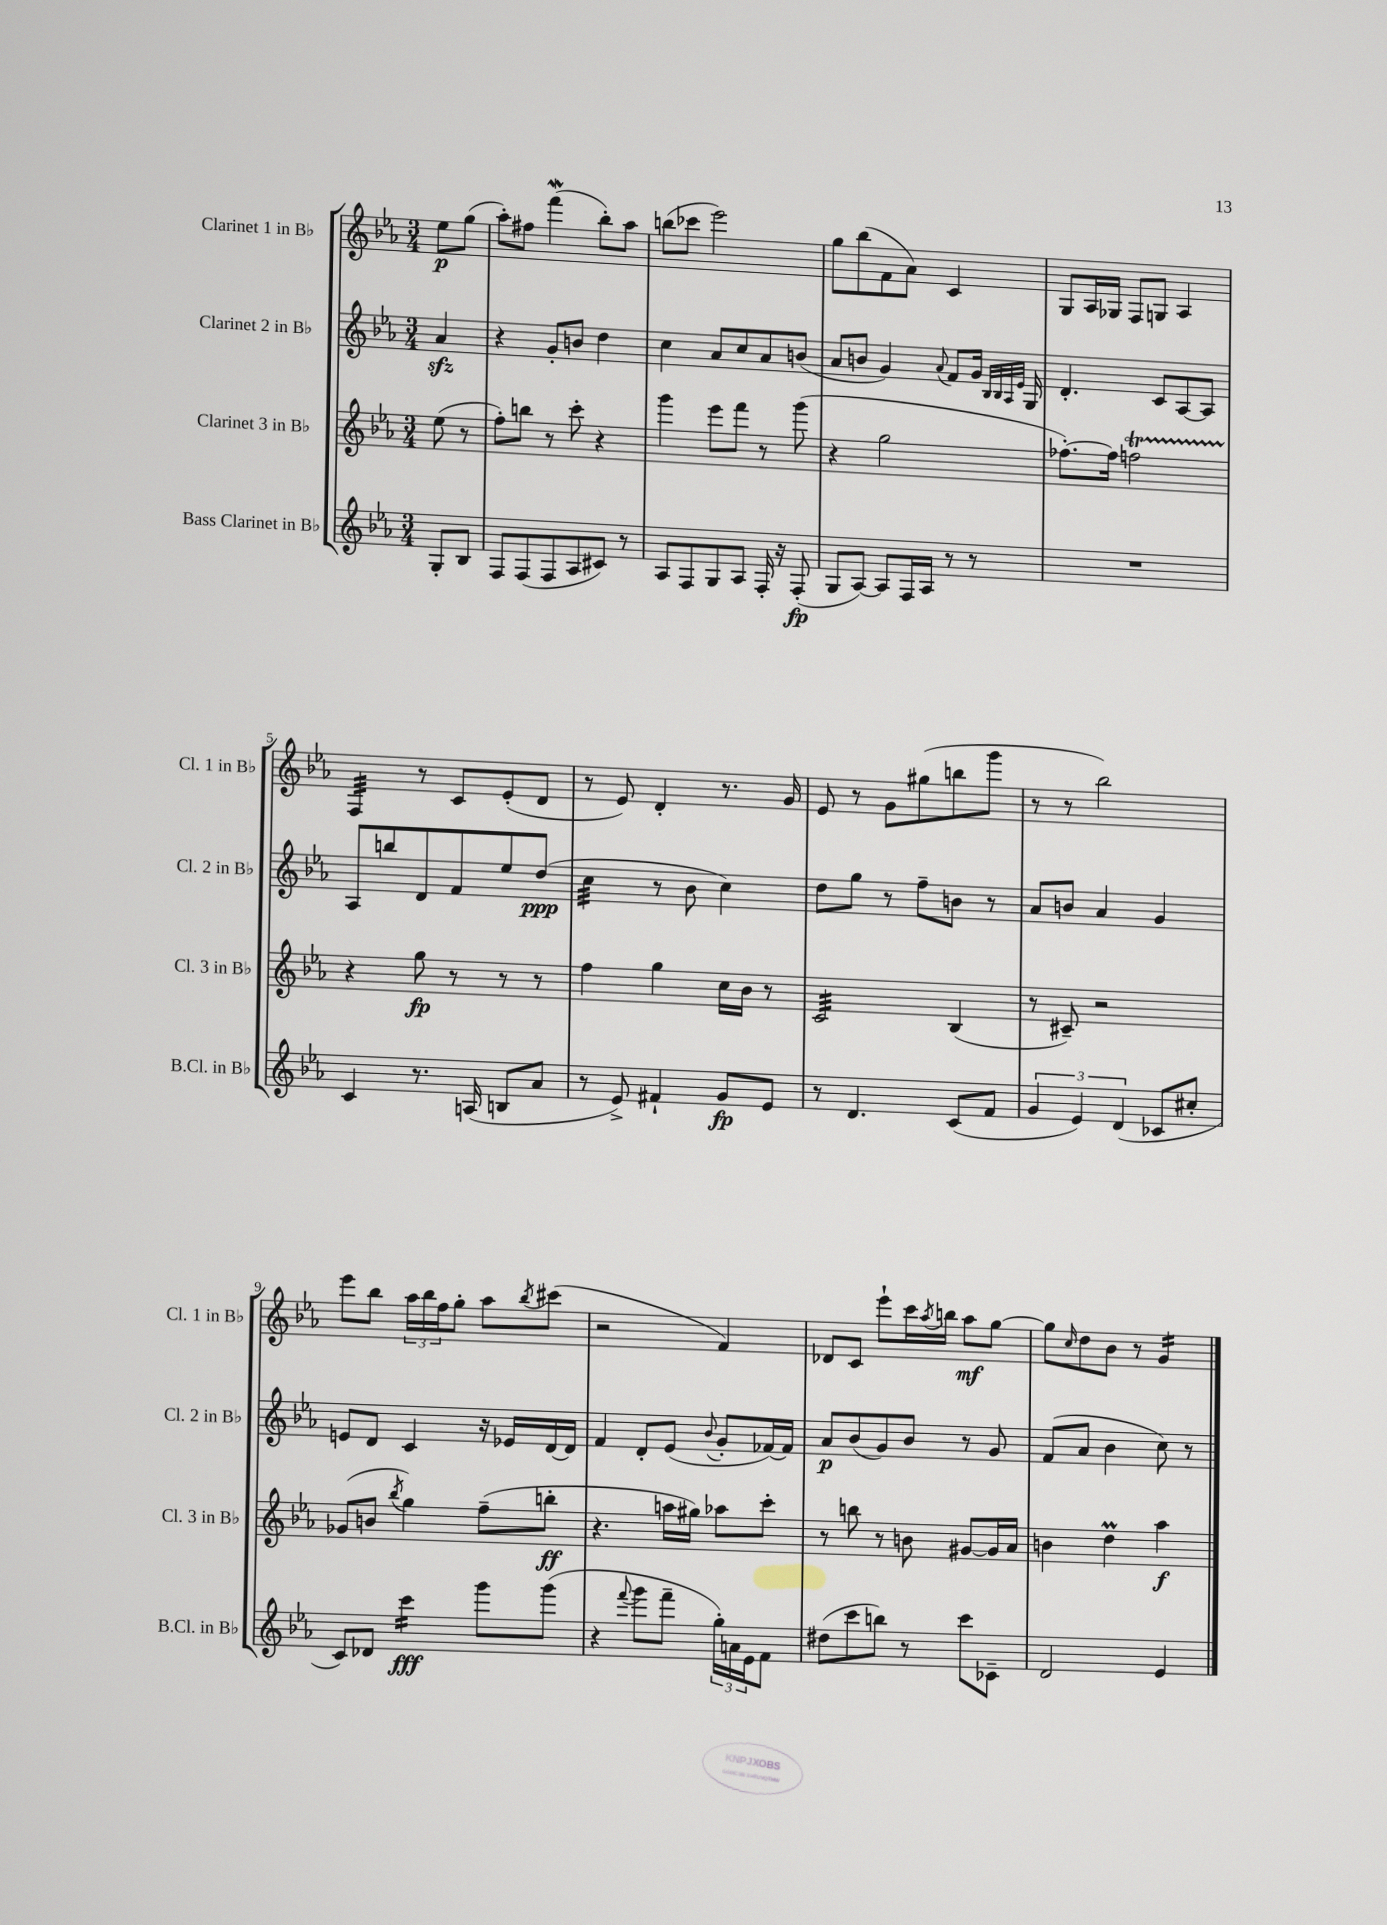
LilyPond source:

<<
\new StaffGroup <<
\new Staff = "s0" \with { instrumentName = "Clarinet 1 in Bb" shortInstrumentName = "Cl. 1 in Bb" } {
    \clef treble \key ees \major \numericTimeSignature \time 3/4 \partial 4
    ees''8\p g''8( |
    aes''8-.) fis''8 f'''4\mordent( bes''8-.) aes''8 |
    b''8( ces'''8 ees'''2) |
    g''8 bes''8( f'8 aes'8) c'4 |
    g8 aes16 ges16 f8 g8 aes4 |
    f4:32 r8 c'8 ees'8-.( d'8 |
    r8 ees'8) d'4-. r8. g'16 |
    ees'8 r8 g'8 gis''8( b''8 g'''8 |
    r8 r8 bes''2) |
    ees'''8 bes''8 \tuplet 3/2 { aes''16 bes''16 f''16 } g''8-. aes''8 \acciaccatura { bes''8 } cis'''8( |
    r2 f'4) |
    des'8 c'8 ees'''8-! c'''16 \acciaccatura { aes''8 } b''16 aes''8\mf g''8~ |
    g''8 \grace { c''16 } d''8 bes'8 r8 g'4:16 \bar "|." |
}
\new Staff = "s1" \with { instrumentName = "Clarinet 2 in Bb" shortInstrumentName = "Cl. 2 in Bb" } {
    \clef treble \key ees \major \numericTimeSignature \time 3/4 \partial 4
    aes'4\sfz |
    r4 g'8-. b'8 d''4 |
    c''4 aes'8 c''8 aes'8 b'8( |
    aes'8 b'8 g'4) \appoggiatura { aes'8 } f'8 g'16 \grace { bes32 bes32 aes32 ees'32 } g16 |
    d'4.-. c'8 aes8~ aes8 |
    aes8 b''8 d'8 f'8 ees''8 d''8\ppp( |
    c''4:32 r8 bes'8 c''4) |
    d''8 g''8 r8 f''8-- b'8 r8 |
    aes'8 b'8 aes'4 g'4 |
    e'8 d'8 c'4 r16 ees'16 d'16~ d'16 |
    f'4 d'8-. ees'8( \appoggiatura { bes'8 } g'8-. fes'16~) fes'16 |
    aes'8\p bes'8( g'8) bes'8 r8 g'8 |
    f'8( aes'8 bes'4 c''8) r8 \bar "|." |
}
\new Staff = "s2" \with { instrumentName = "Clarinet 3 in Bb" shortInstrumentName = "Cl. 3 in Bb" } {
    \clef treble \key ees \major \numericTimeSignature \time 3/4 \partial 4
    ees''8( r8 |
    f''8-.) b''8 r8 c'''8-. r4 |
    g'''4 ees'''8 f'''8 r8 g'''8( |
    r4 g''2 |
    fes''8.~-.) fes''16 f''2\startTrillSpan |
    r4\stopTrillSpan g''8\fp r8 r8 r8 |
    f''4 g''4 c''16 bes'16 r8 |
    c'2:32 bes4( |
    r8 cis'8--) r2 |
    ges'8( b'8 \acciaccatura { bes''8 } g''4) f''8--( b''8-.\ff |
    r4. a''16 gis''16) aes''8 c'''8-. |
    r8 b''8 r8 b'8 gis'8~ gis'16 aes'16 |
    b'4 d''4\prall aes''4\f \bar "|." |
}
\new Staff = "s3" \with { instrumentName = "Bass Clarinet in Bb" shortInstrumentName = "B.Cl. in Bb" } {
    \clef treble \key ees \major \numericTimeSignature \time 3/4 \partial 4
    g8-. bes8 |
    f8 f8( f8 aes8 cis'8) r8 |
    aes8 f8 g8 aes8 f16-. r16 f8-.\fp( |
    g8 aes8~) aes8 f16 aes16 r8 r8 |
    R2. |
    c'4 r8. a16( b8 aes'8 |
    r8 ees'8->) fis'4-! g'8\fp ees'8 |
    r8 d'4. c'8( f'8 |
    \tuplet 3/2 { g'4 ees'4) d'4( } ces'8 cis''8-. |
    c'8) des'8 c'''4:16\fff g'''8 g'''8( |
    r4 \appoggiatura { f'''8 } g'''8 f'''8-- \tuplet 3/2 { g''16-.) a'16 ees'16 } f'8 |
    dis''8( c'''8 b''8) r8 c'''8 ces'8-- |
    d'2 ees'4 \bar "|." |
}
>>
>>
